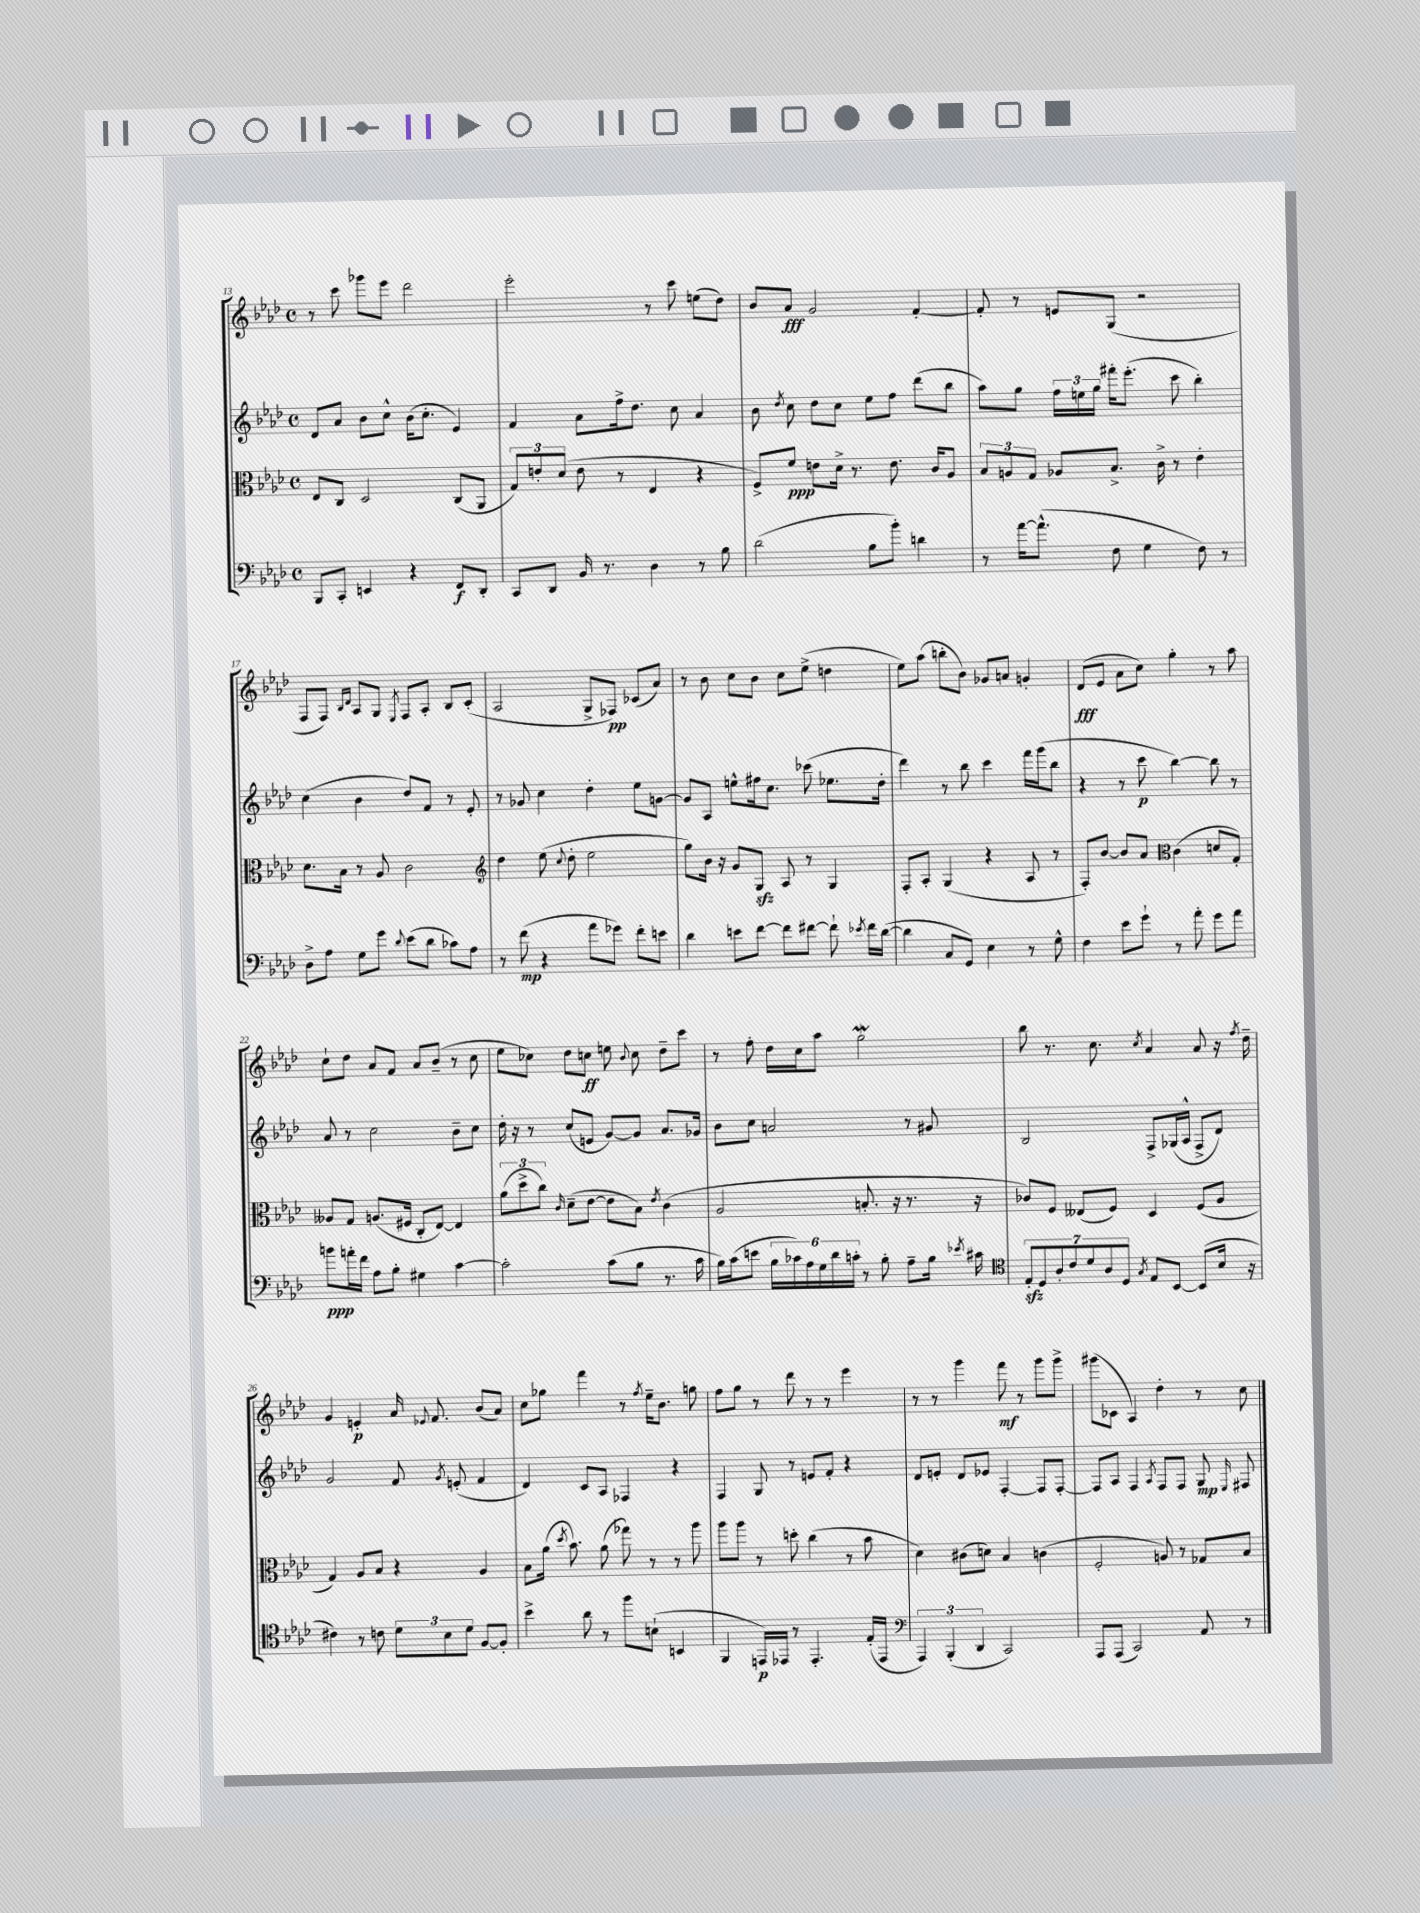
<<
\new StaffGroup <<
\new Staff = "s0" {
    \clef treble \key aes \major \defaultTimeSignature \time 4/4
    \autoBeamOff r8 c'''8 ges'''8[ ees'''8] des'''2 |
    ees'''2-. r8 c'''8 e''8[( des''8]) |
    bes'8[ aes'8]\fff g'2 f'4~-. |
    f'8-. r8 e'8[ g8]( r2 |
    f8[ f8]) \grace { bes16[ des'16] } aes8[ g8] \acciaccatura { ees8 } f8[ aes8]-. bes8[ c'8]-.( |
    aes2 g8[-> fes8]\pp) ces'8[( aes'8]) |
    r8 bes'8 c''8[ bes'8] c''8[ ees''8]->( d''4 |
    ees''8[) aes''8]( b''8[-. bes'8]) ges'8[ a'8] g'4-. |
    des'8[\fff( ees'8] aes'8[ c''8]) g''4-. r8 aes''8 |
    c''8[-! des''8] aes'8[ f'8] aes'8[ bes'8]--( r8 c''8 |
    ees''8[ ces''8]) des''8[ c''8]\ff e''8 \appoggiatura { bes'8 } c''8 des''8[-- c'''8] |
    r8 f''8-. des''16[ c''16 aes''8] g''2\mordent |
    bes''8 r8. c''8. \acciaccatura { c''8 } aes'4 aes'8 r16 \acciaccatura { f''8 } des''16-- |
    g'4 e'4-.\p aes'16 \appoggiatura { ees'8 } f'8. bes'8[( aes'8]) |
    c''8[ ges''8] f'''4 r8 \acciaccatura { f''8 } ees''16[-- bes'8.] g''8 |
    f''8[ g''8] r8 des'''8 r8 r8 ees'''4 |
    r8 r8 g'''4 f'''8\mf r8 g'''8[ g'''8]-> |
    gis'''8[( ces'8] aes4) des''4-. r8 c''8 \bar "|." |
}
\new Staff = "s1" {
    \clef treble \key aes \major \defaultTimeSignature \time 4/4
    \autoBeamOff des'8[ aes'8] bes'8[ c''8]-^ bes'16[( c''8.]-. ees'4) |
    f'4 aes'8[ f''16-> des''8.] c''8 aes'4 |
    bes'8 \acciaccatura { des''8 } c''8 des''8[ c''8] ees''8[ f''8] des'''8[( bes''8] |
    aes''8[) g''8] \tuplet 3/2 { f''16[ e''16 g''16] } fis'''16[-. ees'''8.]-.( c'''8 bes''4-.) |
    c''4( bes'4 des''8[) f'8] r8 ees'8-. |
    r8 ges'8 c''4 des''4-. ees''8[ g'8]~ |
    g'8[ aes8] e''8[-^ fis''16 c''8.] ces'''8( ees''8.[ des''16]-. |
    des'''4) r8 bes''8 c'''4 f'''16[ g'''16( bes''8] |
    r4 r8 c'''8\p bes''4~) bes''8 r8 |
    aes'8 r8 c''2 bes'8[-- c''8] |
    des''16-. r16 r8 c''8[( e'8] g'8[~) g'8] aes'8.[ ges'16] |
    bes'8[ c''8] a'2 r8 gis'8 |
    bes2 f8[-> ges16( aes16]-^ f8[-> des'8]) |
    g'2 f'8 \acciaccatura { g'8 } e'8-.( f'4 |
    des'4) c'8[ aes8] fes4 r4 |
    f4 g8 r8 e'8[ f'8]-. r4 |
    des'8[ e'8]-. des'8[ ees'8] f4~-. f8[ f8]~-. |
    f8[ aes8] f4 \acciaccatura { aes8 } f8[ f8] g8\mp \grace { ees16 } fis8 \bar "|." |
}
\new Staff = "s2" {
    \clef alto \key aes \major \defaultTimeSignature \time 4/4
    \autoBeamOff ees8[ c8] des2 c8[( aes,8] |
    \tuplet 3/2 { g8[) e'8-. des'8]( } e'8 r8 ees4 r4 |
    f8[->) f'8]\ppp e'8[ des'16]-> r8. e'8. c'16[ aes8] |
    \tuplet 3/2 { bes8[ a8 g8] } aes8[ bes8.]-> c'16-> r8 ees'4-. |
    des'8.[ bes16] r8 aes8 c'2 |
    \clef treble des''4 ees''8( \appoggiatura { c''8 } des''8-. ees''2 |
    g''8[) bes'16] r16 g'8[ g8]\sfz aes8 r8 g4 |
    f8[-. aes8]-. g4( r4 aes8 r8 |
    f8[-.) bes'8]~ bes'8[ aes'8] \clef alto c'4( d'8[ g8]-.) |
    aeses8[ g8] a8.[( fis16] c8[-. ees8]~) ees4 |
    \tuplet 3/2 { aes'8[( des''8-> c''8]) } \grace { c'16 } des'8[--( ees'8]~ ees'8[ bes8]) \acciaccatura { ees'8 } c'4( |
    aes2 b8.-. r16 r8. r16 |
    ces'8[) f8] eeses8[( f8]) des4 f8[( aes8] |
    g4) aes8[ bes8] r4 aes4 |
    bes8[ aes'16]( \acciaccatura { des''8 } bes'8.) aes'8( ges''8) r8 r8 aes''8 |
    aes''8[ aes''8] r8 d''8-. c''4( r8 bes'8 |
    des'4) cis'8[( d'8]) bes4 c'4( |
    f2-. a8) r8 ges8[ bes8] \bar "|." |
}
\new Staff = "s3" {
    \clef bass \key aes \major \defaultTimeSignature \time 4/4
    \autoBeamOff bes,,8[ c,8]-. e,4 r4 f,8[\f des,8]-. |
    c,8[ des,8] bes,16 r8. des4 r8 bes8 |
    des'2( bes8[ bes'8]-.) d'4 |
    r8 aes'16[~ aes'8.]-^( f8 g4 f8) r8 |
    des8[-> aes8] g8[ g'8] \appoggiatura { des'8 } ees'8[( des'8] ces'8[) aes8] |
    r8 f'8\mp( r4 aes'8[ ges'8]) f'8[-. e'8] |
    des'4 e'8[ f'8]~ f'8[ fis'8]~ fis'8-! \acciaccatura { ees'8 } fis'16[ des'16]~( |
    des'4 c8[ g,8]) ees4 r8 g8-^ |
    f4 ees'8[ g'8]-! r8 aes'8-. g'8[ aes'8] |
    b'8[\ppp a'16-. f'16] aes8[ bes8]-. gis4 c'4~ |
    c'2-. c'8[( bes8] r8. c'16 |
    bes16[) c'16( e'8] \tuplet 6/4 { bes16[ ces'16) aes16 g16 des'16 c'16]-. } r8 bes8-. aes8[-- bes16] \acciaccatura { ees'8 } cis'16 |
    \clef tenor \tuplet 7/4 { ees8[-.\sfz des8 aes8-. c'8 des'8 aes8 des8] } \acciaccatura { g8 } ees8[ bes,8]~ bes,8[( bes16] r16 |
    cis'4) r8 c'8 \tuplet 3/2 { des'8[ bes8 des'8] } f8[~ f8]-. |
    bes'4-> aes'8 r8 f''8[ b8]-!( b,4 |
    f,4 e,16[\p) ees,16] r8 ees,4.-. ees16[-.( ees,16] |
    \clef bass \tuplet 3/2 { aes,,4) bes,,4-.( des,4 } c,2) |
    aes,,8[ aes,,8]( c,2) aes,8 r8 \bar "|." |
}
>>
>>
\layout { \context { \Score currentBarNumber = #13 } }
